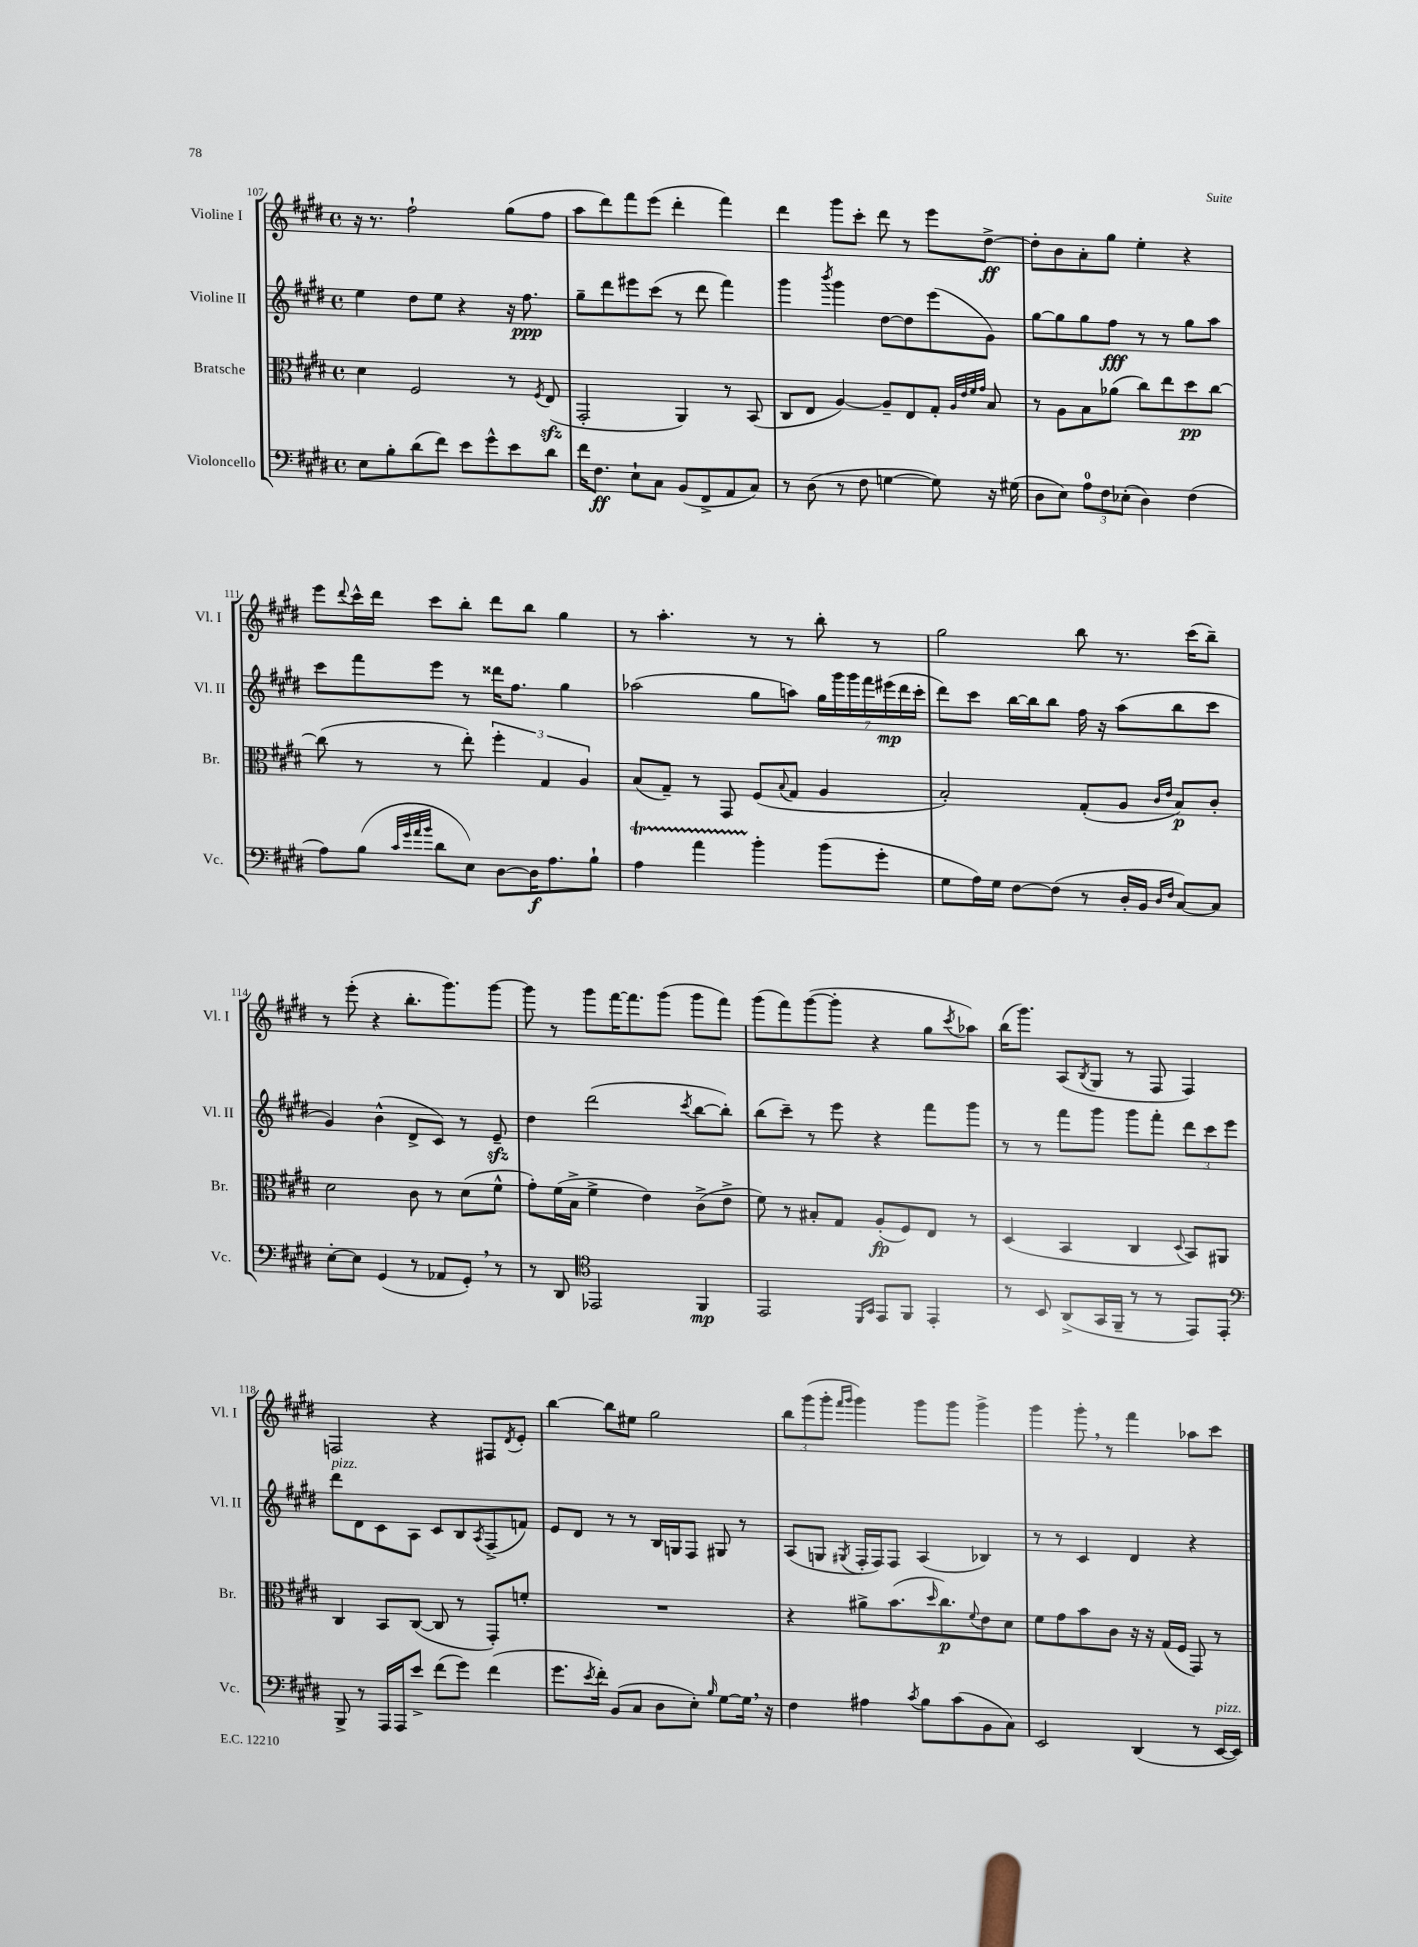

**kern	**kern	**kern	**kern
*staff4	*staff3	*staff2	*staff1
*clefF4	*clefC3	*clefG2	*clefG2
*k[f#c#g#d#]	*k[f#c#g#d#]	*k[f#c#g#d#]	*k[f#c#g#d#]
*M4/4	*M4/4	*M4/4	*M4/4
*met(c)	*met(c)	*met(c)	*met(c)
8E\L	4d#\	4ee\	16r
.	.	.	8.r
8B'\	.	.	.
(8d#\	2F#/	8dd#\L	2ff#`\
8f#\J)	.	8ee\J	.
8e\L	.	4r	.
8g#^^\	.	.	.
8e\	8r	16r	(8gg#\L
.	.	8.ff#\	.
.	8qF#/	.	.
8d#\J	(8E/	.	8ff#\J
=	=	=	=
16f#\LK	2GG#'/	8gg#~\L	8aa\L
8.F#\J	.	.	.
.	.	8ddd#\	8ddd#\)
8E`\L	.	8eee#\	8fff#\
8C#\J	.	(8ccc#\J	(8eee\J
(8BB/L	4AA/)	8r	4ddd#'\
8FF#^/	.	8ddd#\	.
8AA/	8r	4fff#\)	4fff#\)
8C#/J)	(8BB/	.	.
=	=	=	=
8r	8C#/L	4ggg#\	4ddd#\
(8D#\	8E/J	.	.
.	.	8qbbb/	.
8r	[4A/)	4ggg#\	8ggg#\L
8F#\	.	.	8ccc#'\J
[4G\	8A~/]L	[8dd#\L	8ddd#\
.	8E/	8dd#\]	8r
8G\])	8G#'/J	(8eee\	8eee\L
.	32qqA/LLL	.	.
.	32qqe/	.	.
.	32qqf#/	.	.
.	32qqg#/JJJ	.	.
16r	8B/	8g#\J)	[8dd#^\J
(16G#\	.	.	.
=	=	=	=
8D#\L	8r	[8gg#\L	8dd#'\]L
8E\J)	8A\L	8gg#\]	8b\
12A\L	8B\	8gg#\	8a'\
12F#\	.	.	.
.	(8a-\J	8ff#\J	8gg#\J
(12E-'\J	.	.	.
4D#\)	8cc#\L)	8r	4ee'\
.	8ee\	8r	.
(4F#\	8dd#\	8gg#\L	4r
.	[8cc#\J	8aa\J	.
=	=	=	=
8A\L)	(8cc#\]	8ccc#\L	8eee\L
.	.	.	8qqddd#/
(8B\J	8r	8fff#\	16ccc#^^\L
.	.	.	16ddd#\JJ
32qqc#/LLL	.	.	.
32qqg#/	.	.	.
32qqa/	.	.	.
32qqb/JJJ	.	.	.
8d#\L	8r	8eee\J	8ccc#\L
8E\J)	8ee'\)	8r	8bb'\J
[8D#\L	6ff#'\	16ddd##\LK	8ddd#\L
.	.	8.ff#\J	.
16D#\]K	.	.	8bb\J
.	6G#/	.	.
8.A\	.	.	.
.	.	4gg#\	4gg#\
.	6A/	.	.
8B`\J	.	.	.
=	=	=	=
4A\	(8B/L	(2aa-\	8r
.	8G#~/J)	.	4.aa'\
4a\	8r	.	.
.	8GG#/	.	.
4b'\	(8F#/L	8gg#\L	8r
.	8qqB/	.	.
.	8G#/J	8aa\J)	8r
(8b\L	4A/	28gg#\LL	8bb'\
.	.	28ggg#\	.
.	.	28ggg#\	.
.	.	28fff#\	.
8g#'\J	.	.	8r
.	.	(28eee#\	.
.	.	28ddd#\	.
.	.	28ccc#'\JJ	.
=	=	=	=
8G#\L	2B'/)	8ddd#\L)	2gg#\
16A\L)	.	8ccc#\J	.
16G#\JJ	.	.	.
[8F#\L	.	[16bb\LL	.
.	.	16bb\]J	.
(8F#\]J	.	8bb\J	.
8r	(8G#'/L	16ff#\	8bb\
.	.	16r	.
16D#'/LL	8A/J	(8aa\L	8.r
16BB/JJ	.	.	.
16qqD#/LL	16qqc#/LL	.	.
16qqF#/JJ	16qqe/JJ	.	.
[8C#/L)	8B/L)	8bb\	.
.	.	.	(16ccc#\LK
8C#/]J	8c#'/J	8ccc#\J	8bb~\J)
=	=	=	=
[8E'\L	2d#\	4g#/)	8r
8E\]J	.	.	(8eee'\
(4GG#/	.	(4b^^\	4r
8r	8c#\	8d#^/L	8.bb'\L
8AA-/L	8r	8c#/J)	.
.	.	.	8.ggg#\)
8GG#'/J)	(8d#\L	8r	.
8r	8f#^^\J	8e~/	[8ggg#\J
=	=	=	=
8r	8g#'\L)	4dd#\	8ggg#\]
8DD#/	(16f#\L	.	8r
.	16B^\JJ	.	.
*clefC4	*	*	*
2EE-/	4f#^\	(2ddd#\	8ggg#\L
.	.	.	[16fff#\K
.	.	.	8.fff#\]
.	4e\)	.	.
.	.	.	(8ggg#\J
.	.	8qccc#/	.
4FF#/	(8c#^\L	[8bb\L	8ggg#\L
.	8e^\J	8bb'\]J)	8fff#\J)
=	=	=	=
2EE/	8f#\)	(8bb\L	(8ggg#\L
.	8r	8ccc#~\J)	8fff#\)
.	8B#'/L	8r	([8ggg#\
.	8G#/J	8eee\	8ggg#'\]J
16qqDD#/LL	.	.	.
16qqGG#/JJ	.	.	.
8EE/L	(8A'/L	4r	4r
8FF#/J	8F#/)	.	.
4EE'/	8E/J	8fff#\L	8gg#\L
.	.	.	8qccc#/
.	8r	8ggg#\J	8aa-\J)
=	=	=	=
8r	(4D#/	8r	(16bb\LK
.	.	.	8.ggg#\J)
8BB/	.	8r	.
(8AA^/L	4BB/	8fff#\L	(8A/L
.	.	.	8qB/
16GG#/L	.	8ggg#\J	8G#/J
16FF#~/JJ	.	.	.
8r	4C#/	8ggg#\L	8r
8r	.	8fff#'\J	8F#/
.	8qqD#/	.	.
8EE/L)	8BB/L)	12ddd#\L	4F#/)
.	.	12ccc#\	.
8EE'/J	8AA#/J	.	.
.	.	12eee\J	.
=	=	=	=
*clefF4	*	*	*
8BBB^/	4C#/	8ddd#\L	2F/
8r	.	8d#\	.
16AAA/LL	8BB/L	8c#\	.
16AAA/J	.	.	.
8e^/J	([8C#/J	8A\J	.
(8f#\L	8C#/]	8c#/L	4r
8g#\J)	8r	8B/	.
.	.	8qA/	.
(4f#\	8GG#'/L)	(8F#^/	8F#/L
.	.	.	8qd#/
.	8f'/J	8f/J)	8e'/J
=	=	=	=
8.g#\L	1r	8e/L	[4bb\
.	.	8d#/J	.
8qe/	.	.	.
16f#'\Jk)	.	.	.
(8BB/L	.	8r	8bb\]L
8C#/J	.	8r	8ee#\J
8D#\L	.	16B/LL	2gg#\
.	.	16G/J	.
8E'\J)	.	8F#/J	.
16qqB/	.	.	.
[8G#\L	.	8G#/	.
16G#\]Jk	.	8r	.
16r	.	.	.
=	=	=	=
4F#\	4r	(8A/L	12bb\L
.	.	.	(12ggg#\
.	.	8G/J	.
.	.	.	12ggg#'\J
.	.	.	16qqfff#/LL
.	.	8qG#/	16qqggg#/JJ
4A#\	8a#^\L	16F#'/LL	4ggg#\)
.	.	16F#/J)	.
.	(8.b\	8F#/J	.
8qc#/	.	.	.
8B\L	.	(4A/	8ggg#\L
.	16qqdd#/	.	.
.	8.cc#\)	.	.
(8c#\	.	.	8ggg#\J
.	8qqf#/	.	.
8BB\	8e\	4B-/)	4ggg#^\
8C#\J)	8d#\J	.	.
=	=	=	=
2EE/	8f#\L	8r	4ggg#\
.	8g#\	8r	.
.	8b\	4c#/	8ggg#'\
.	8c#\J	.	8r
(4DD#/	16r	4d#/	4fff#\
.	16r	.	.
.	(16G#/LL	.	.
.	16F#/JJ	.	.
8r	8GG#/)	4r	8aa-\L
[16EE/LL	8r	.	8ccc#\J
16EE/]JJ)	.	.	.
==	==	==	==
*-	*-	*-	*-
